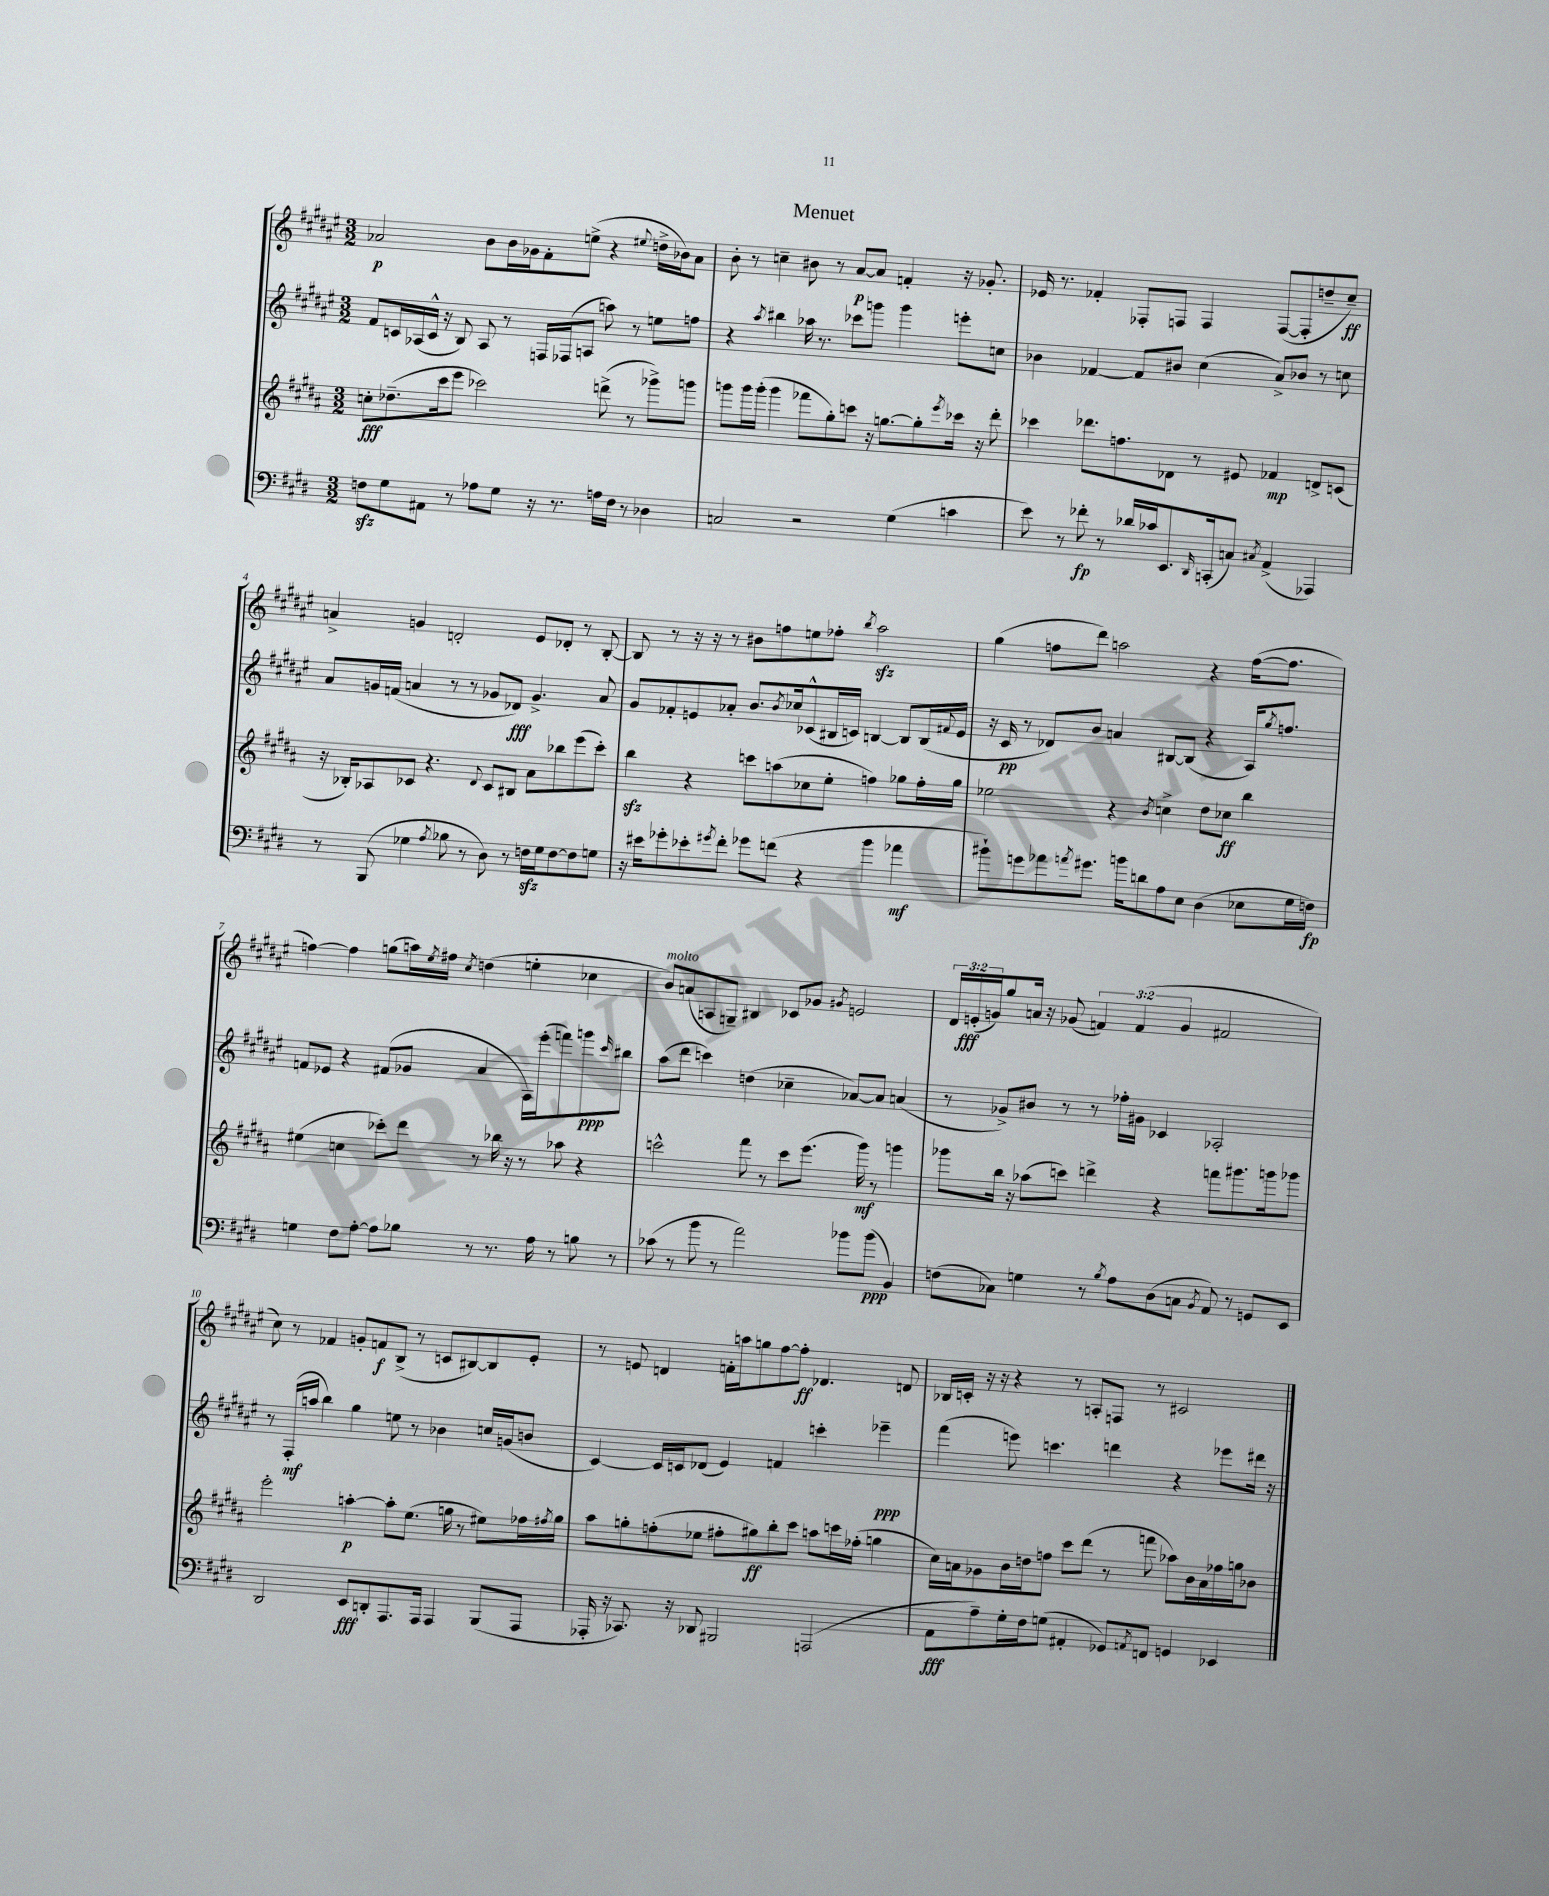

**kern	**kern	**kern	**kern
*staff4	*staff3	*staff2	*staff1
*clefF4	*clefG2	*clefG2	*clefG2
*k[f#c#g#d#]	*k[f#c#g#d#a#]	*k[f#c#g#d#a#e#]	*k[f#c#g#d#a#e#]
*M3/2	*M3/2	*M3/2	*M3/2
8F\L	8cc'\L	8f#/L	2a-/
8G#\	(8.dd-~\	16c/L	.
.	.	(16A-/	.
8AA#\J	.	16c^^/JJ	.
.	16ccc#\k	16r	.
8r	8eee\J	8B/)	.
8A-\L	2ccc-\)	8A-/	8b\L
8G#\J	.	8r	16b\L
.	.	.	16g-\J
16r	.	16F/LL	8f#'\
8.r	.	(16F-/J	.
.	.	8A/J	(8ee^\J
16A\LL	(8ddd^\	8aa\)	4r
16F\JJ	.	.	.
8r	8r	8r	.
.	.	.	8qqee#/
4D-\	8ggg-^\L)	8ee\L	16dd^\LL
.	.	.	16b-\J)
.	8ggg\J	8ff\J	8a-\J
=	=	=	=
2C/	8ggg\L	4r	8b'\
.	16ggg\L	.	8r
.	(16ggg'\JJ	.	.
.	.	8qaa#/	.
.	4ggg\	4bb#\	4cc~\
2r	8fff-\L	16aa-\	8b#\
.	.	8.r	.
.	8gg#'\)	.	8r
.	8ccc\J	8ccc-\L	[8a#/L
.	16r	8ggg\J	8a#/]J
.	[8.gg\L	.	.
(4G#\	.	4ggg\	4f'/
.	8gg'\]	.	.
.	8qeee/	.	.
4c\	16ccc-\Jk	8eee'\L	16r
.	16r	.	8.g-'/
.	8ddd#'\	8cc\J	.
=	=	=	=
8e\)	4ccc-\	4b-\	16e-/
.	.	.	8.r
8r	.	.	.
8f-'\	8.ddd-\L	[4f-/	4f-'/
8r	.	.	.
.	8.ff\	.	.
16d-/LL	.	8f-/]L	8F-'/L
16c-/J	.	.	.
8.EE/	8d-\J	8b#/J	8F/J
.	8r	(4cc#\	4F/
16qqDD#/	.	.	.
(16CC'/k	.	.	.
8C/J)	8e#/	.	.
8qC#/	.	.	.
(4AA^/	4f-/	8a#^/L)	([8F/L
.	.	8b-/J	8F'/]
4AAA-/)	8d^/L	8r	8dd~/
.	(8c/J	8cc\	8cc#~/J)
=	=	=	=
8r	16r	8a#/L	4a^/
.	16B-'/LK)	.	.
(8BBB/	8A-/	16g/L	.
.	.	(16f/JJ	.
4G-\	8c-/J	4a/	4g/
.	4.r	.	.
8qA/	.	.	.
8B-\	.	8r	2d'/
8r	.	8r	.
.	8qqd#/	.	.
8D#\)	8c-/L	8g-/L	.
8r	8B#/J	8d-/J)	.
16F\LL	8a#\L	4.g-^/	8e#/L
16G-\J	.	.	.
[8F\	8bb-\	.	8d-'/J
8F\]	(8eee\	.	8r
8G\J	8ccc#'\J)	8a/	[8B'/
=	=	=	=
16r	4bb\	8g#/L	8B/]
16e#\LK	.	.	.
8g-'\	.	8f-'/	8r
8e-'\	4r	8e/	16r
.	.	.	16r
8qg#/	.	.	.
8f#'\J	.	8a-'/J	8r
8g-\L	8ccc\L	8.b/L	8b#\L
(8f\J	(8aa\	.	8ff\
.	.	8qb/	.
.	.	16cc-/k	.
4r	8cc-\	(8c-^^/	8ee\
.	8ee'\J	16B#/L	8ff-'\J
.	.	16c/JJ)	.
.	.	.	8qbb/
4b\	4ff\)	[4B/	2aa#\
4a-\	8gg-\L	8B/]L	.
.	16ff'\L	(16B/L	.
.	.	8qqf#/	.
.	16gg-\JJ	16e/JJ	.
=	=	=	=
8b#`\L)	2ee-\	16r	(4gg#\
.	.	16c#/	.
8g\	.	8r	.
8a-\	.	8d-/L)	8ff\L
8qa/	.	.	.
8.g#\J	.	8b/J	8ddd#\J)
.	4r	4a/	2aa\
16b\LK	.	.	.
8d\	.	.	.
.	8qb/	.	.
8A\	4cc^\	[8B#/L	.
8E\J	.	(8B#/]J	.
(4D#\	8dd#\L	4r	4r
.	8cc-\J	.	.
8E-\L	4bb\	16A#/LK)	([16ff\LK
.	.	8qgg#/	.
.	.	8.ff/J	8.ff\]J
16G#\L	.	.	.
16F\JJ)	.	.	.
=	=	=	=
4G\	(4ee#\	8f/L	[4ff\)
.	.	8e-/J	.
8F#\L	4cc\	4r	4ff\]
[8A'\J	.	.	.
8A\]L	8ccc-'\L)	(8f#/L	(8gg\L
8B-\J	8ddd#\J	8g-/J	16aa\L)
.	.	.	8qee#/
.	.	.	16ff#\JJ
.	.	.	8qcc#/
8r	8r	4a#/	(4dd\
8.r	16bb-\	.	.
.	16r	.	.
.	8r	16A#\LL)	4ee'\
16A\	.	(16eee#'\J	.
8r	8aa-\	8fff\)	.
8B\	4r	8ggg\	4cc-\
.	.	16qqccc#/	.
8r	.	8bb#\J	.
=	=	=	=
(8c-\	2ccc^^\	(8aa#\L	8b/L)
8r	.	8ddd#\J	(8a/
8b\	.	4ccc\)	8A/
8r	.	.	8G~/J)
2a\)	8fff#\	(4dd\	4B#/
.	8r	.	.
.	8ccc\L	4cc-~\	8c-/L
.	(8.eee\J	.	8g-/J
.	.	.	8qg#/
8b-\L	.	[8a-/L)	2e/
.	16ggg#\)	.	.
(8b-\J	8r	8a-/]J	.
4BB/)	4ggg\	(4a/	.
=	=	=	=
(8F\L	8ggg-\L	8r	24d#/LL
.	.	.	(24e'/
.	.	.	24g/J)
8C-\J)	16bb\Jk	8g-^/L)	8gg#/
.	16r	.	.
4G\	(8aa-\L	8b#/J	16a/Jk
.	.	.	16r
.	8ccc\J)	8r	(8g-/
8r	4ddd^\	8r	6f/)
8qB/	.	.	.
8A\L	.	16ff-'\LL	.
.	.	.	(6f/
.	.	16g#\JJ	.
(8D#\	4r	4c-/	.
.	.	.	6g-/
8C\J	.	.	.
8qBB/	.	.	.
8AA/)	8fff\L	2A-'/	2f#/
8r	8.ggg#\	.	.
8GG/L	.	.	.
.	16ggg\k	.	.
8EE/J	8ggg-\J	.	.
=	=	=	=
2DD#/	2eee'\	8r	8cc#\)
.	.	(16F#'/LL	8r
.	.	16aa/JJ	.
.	.	4bb\)	4f-/
8EE/L	[4aa'\	4gg#\	8g'/L
8DD'/	.	.	8f/
8.AAA/	8aa'\]L	8ee\	(8B^/J
.	(8.ee\J	8r	8r
16AAA/Jk	.	.	.
4AAA/	.	4b-\	8c/L
.	16gg\	.	.
.	8r	.	[8B#/)
(8BBB/L	8ee#\L)	16cc/LL	8B#/]
.	.	(16g/J	.
8AAA/J	16ff-\L	8b/J	8e#'/J
.	8qff#/	.	.
.	16gg\JJ	.	.
=	=	=	=
16AAA-'/	8aa#\L	[4c#/)	8r
16r	.	.	.
8.CC-/)	8gg'\	.	8e/
.	(8ff'\	16c#/]LL	4d/
16r	.	16c/J	.
8DD-/	8ee-\J	(8d-/J	.
2BBB#/	8ff#'\L	4e#/)	16f'\LL
.	.	.	16aa\J
.	8gg#\)	.	8gg\
.	8bb'\	4f/	[8ff#\
.	8ccc#\J	.	8ff#'\]J
(2AAA/	8aa\L	4ccc'\	4.d-/
.	16ccc\L	.	.
.	(16ff-'\JJ	.	.
.	4gg\	4eee-~\	.
.	.	.	8d/
=	=	=	=
8AA\L	16cc#\LL)	(4fff#\	16B-/LL
.	16a\J	.	16c'/JJ
8A~\)	8g-\	.	16r
.	.	.	16r
16G#'\L	16b\L	8eee\)	4r
16F#\J	16dd\J	.	.
(8G\J	8ff\J	4.ccc\	.
4AA#'/	8ccc#\L	.	8r
.	(8ddd#\J	.	8A'/L
8GG-/L)	8r	4ddd\	8F/J
8qAA/	.	.	.
8FF/J	8fff\	.	8r
4GG/	8aa-\L)	4r	2c#/
.	16b\L	.	.
.	16a\	.	.
4EE-/	16ff-\	8eee-\L	.
.	16gg\J	.	.
.	8b-\J	16ddd#\Jk	.
.	.	16r	.
==	==	==	==
*-	*-	*-	*-
